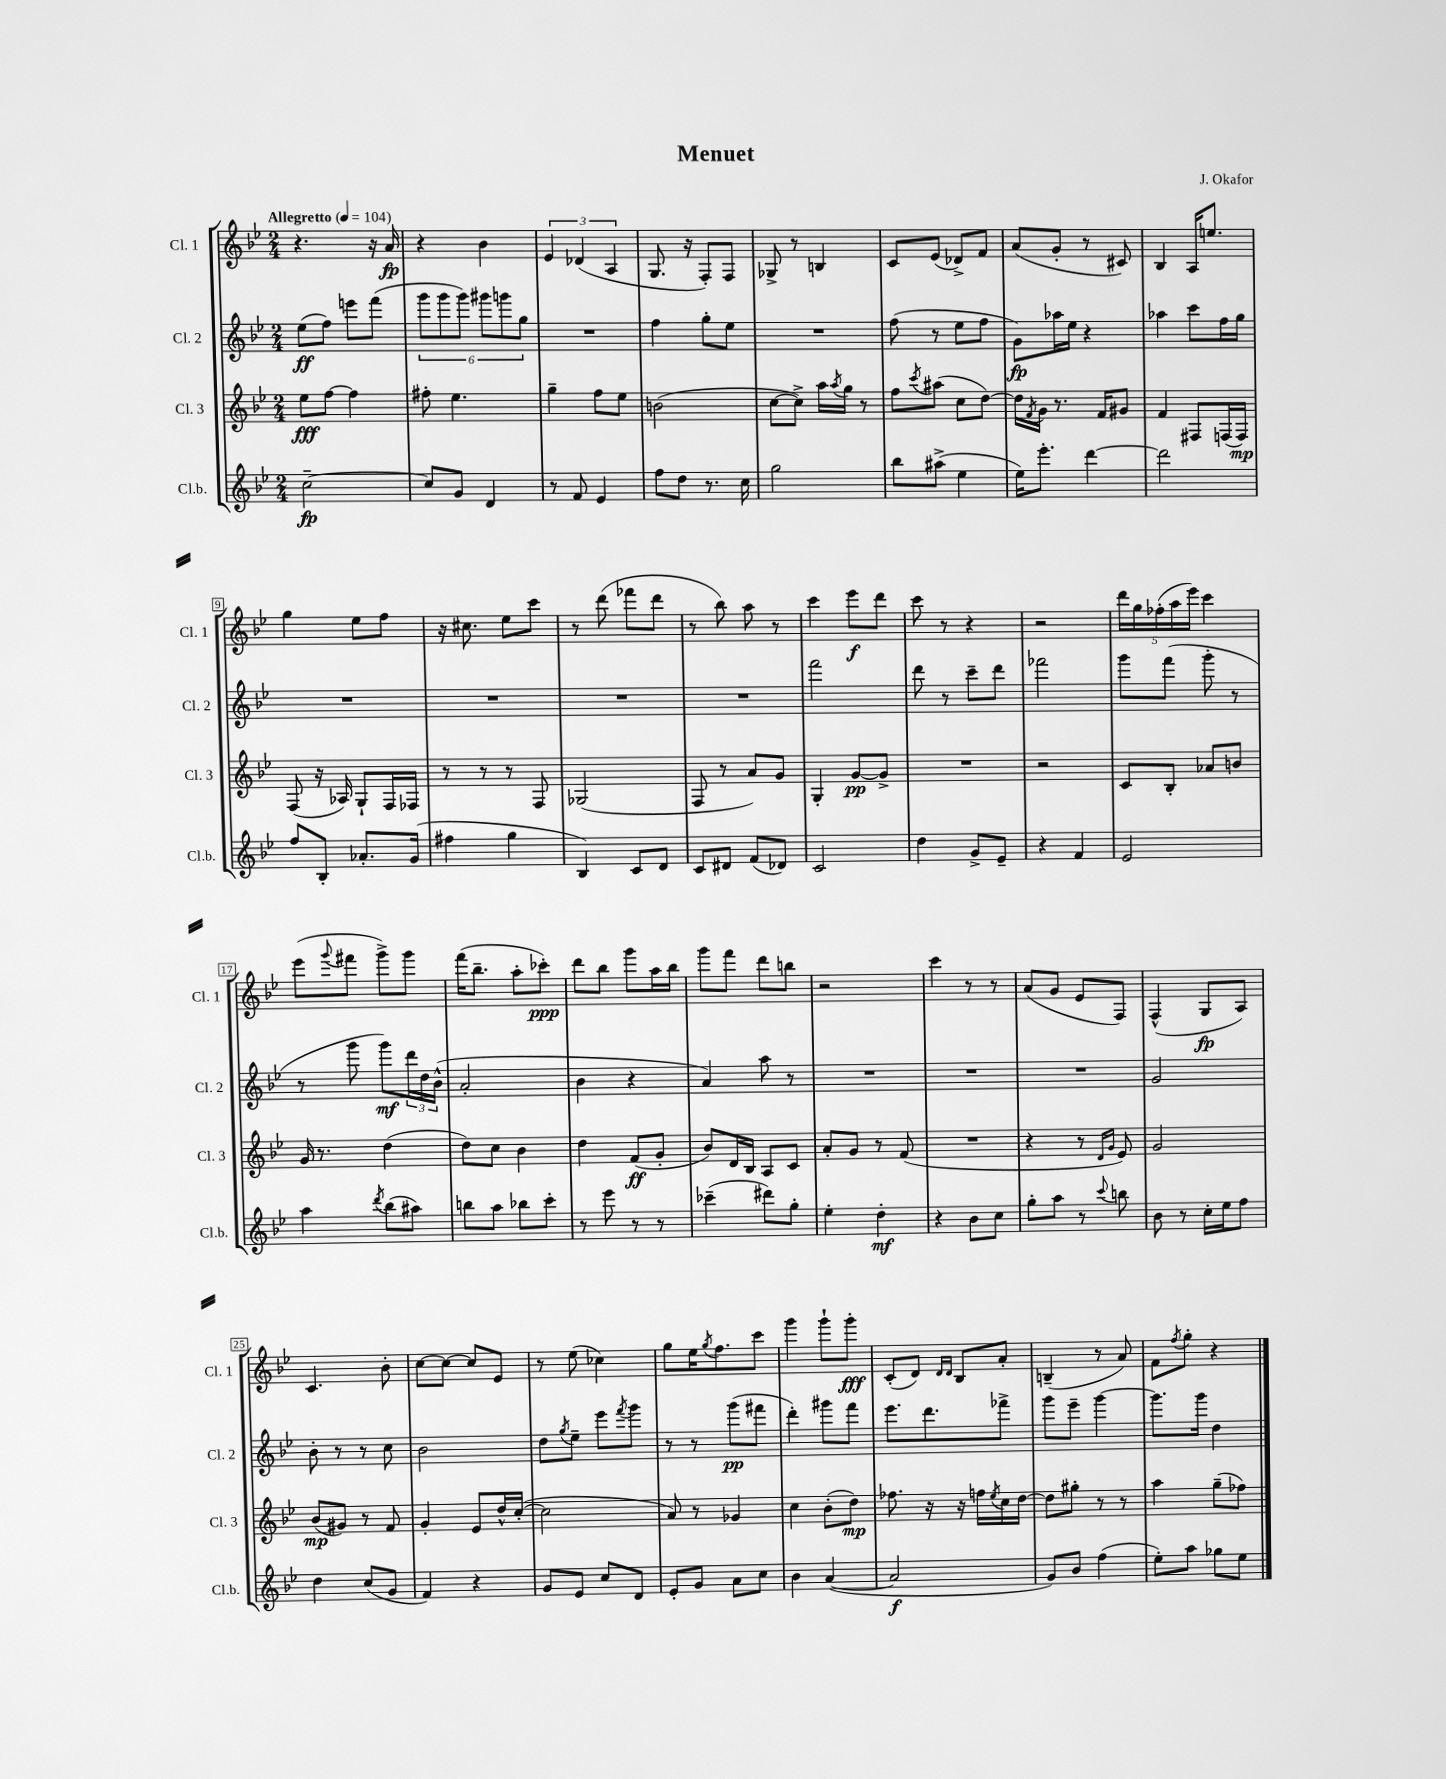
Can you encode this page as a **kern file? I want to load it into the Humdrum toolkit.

**kern	**kern	**kern	**kern
*staff4	*staff3	*staff2	*staff1
*clefG2	*clefG2	*clefG2	*clefG2
*k[b-e-]	*k[b-e-]	*k[b-e-]	*k[b-e-]
*M2/4	*M2/4	*M2/4	*M2/4
*MM104	*MM104	*MM104	*MM104
[2cc~	8ee-	(8ee-	4.r
.	[8ff	8ff)	.
.	4ff]	8eee	.
.	.	(8fff	16r
.	.	.	16a
=	=	=	=
8cc]	8ff#'	12ggg	4r
.	.	12ggg	.
8g	4.ee-	.	.
.	.	12ggg)	.
4d	.	12ggg#	4b-
.	.	12ggg	.
.	.	12gg	.
=	=	=	=
8r	4gg~	2r	6e-
8f	.	.	.
.	.	.	(6d-
4e-	8ff	.	.
.	.	.	6A
.	8ee-	.	.
=	=	=	=
8ff	(2b	4ff	8.G
8dd	.	.	.
.	.	.	16r
8.r	.	8gg'	8F')
.	.	8ee-	8F
16cc	.	.	.
=	=	=	=
2gg	[8cc	2r	8G-^
.	8cc^])	.	8r
.	16aa	.	4B
.	8qaa	.	.
.	16gg	.	.
.	8r	.	.
=	=	=	=
8bb-	8ff	(8ff	8c
.	8qccc	.	.
(8aa#^	(8aa#	8r	(8e-
4ee-	8cc	8ee-	8d-^)
.	[8dd)	8ff	8f
=	=	=	=
16ee-)	16dd]	8g)	(8a
.	8qf	.	.
8.eee-'	16g	.	.
.	8.r	16aa-	8g'
.	.	16ee-	.
[4ddd	.	4r	8r
.	16f	.	.
.	8g#	.	8c#)
=	=	=	=
2ddd]	4f	4aa-	4B-
.	8F#	8ccc	16A
.	.	.	8.ee
.	(16F	16ff	.
.	16F)	16gg	.
=	=	=	=
8ff	(8F	2r	4gg
8B-'	16r	.	.
.	16A-)	.	.
8.a-'	8G`	.	8ee-
.	16F	.	8ff
(16g	16F-	.	.
=	=	=	=
4ff#	8r	2r	16r
.	.	.	8.cc#
.	8r	.	.
4gg	8r	.	8ee-
.	8F	.	8ccc
=	=	=	=
4B-)	(2G-	2r	8r
.	.	.	(8ddd
8c	.	.	8fff-
8d	.	.	8ddd
=	=	=	=
8c	8F	2r	8r
8d#	8r	.	8bb-)
(8f	8a)	.	8aa
8d-)	8g	.	8r
=	=	=	=
2c	4G'	2fff	4ccc
.	[8g	.	8eee-
.	8g^]	.	8ddd
=	=	=	=
4dd	2r	8ddd	8ccc
.	.	8r	8r
8g^	.	8ccc~	4r
8e-~	.	8ddd	.
=	=	=	=
4r	2r	2fff-	2r
4f	.	.	.
=	=	=	=
2e-	8c	8ggg	20ddd
.	.	.	20gg
.	.	.	(20ff-'
.	8B-'	(8fff	.
.	.	.	20aa
.	.	.	20eee-)
.	8a-	8ggg'	4ccc
.	8b	8r	.
=	=	=	=
4aa	16g	8r	(8eee-
.	8.r	.	.
.	.	.	8qqggg
.	.	8ggg	8fff#
8qddd	.	.	.
(8bb-	(4dd	8ggg)	8ggg^)
8aa#)	.	24ddd	8ggg
.	.	24dd	.
.	.	(24b-^^	.
=	=	=	=
8bb	8dd)	2a'	(16fff
.	.	.	8.bb-~
8aa	8cc	.	.
8bb-	4b-	.	8aa'
8ccc'	.	.	8ccc-')
=	=	=	=
8r	4dd	4b-	8ddd
8eee-	.	.	8bb-
8r	(8f	4r	8ggg
8r	8g'	.	16aa
.	.	.	16bb-
=	=	=	=
(4ccc-~	8b-)	4a)	8ggg
.	16d	.	8fff
.	16B-	.	.
8ddd#)	8A	8aa	8ddd
8gg'	8c	8r	8bb
=	=	=	=
4ee-'	8a'	2r	2r
.	8g	.	.
4dd'	8r	.	.
.	(8f	.	.
=	=	=	=
4r	2r	2r	4ccc
8b-	.	.	8r
8cc	.	.	8r
=	=	=	=
8gg'	4r	2r	(8a
8aa	.	.	8g
8r	8r	.	8e-
.	16qqd	.	.
8qqccc	16qqg	.	.
8bb	8e-)	.	8F)
=	=	=	=
8b-	2g	2g	(4F^^
8r	.	.	.
16cc'	.	.	8G
16ee-	.	.	.
8ff	.	.	8A)
=	=	=	=
4dd	(8b-	8b-'	4.c
.	8g#)	8r	.
(8cc	8r	8r	.
8g	8f	8cc	8b-'
=	=	=	=
4f)	4g'	2b-	[8cc
.	.	.	8cc_
4r	8e-	.	8cc]
.	16dd^^	.	8e-
.	([16cc'	.	.
=	=	=	=
8g	2cc]	8dd	8r
.	.	8qgg	.
8e-	.	8ee-~	(8ee-
8cc	.	8eee-	4cc-)
.	.	8qfff	.
8d	.	8ggg	.
=	=	=	=
8e-'	8a)	8r	8gg
8g	8r	8r	16ee-
.	.	.	8qgg
.	.	.	8.ff
8a	4g-	(8ggg	.
8cc	.	8fff#	8ccc
=	=	=	=
4b-	4cc	4ddd')	4ggg
([4a	(8b-'	8ggg#	8ggg`
.	8dd)	8fff	8ggg'
=	=	=	=
2a]	8.ff-	8.eee-	(8c'
.	.	.	8d)
.	16r	8.ddd	.
.	.	.	16qqd
.	.	.	16qqd
.	16r	.	8B-
.	16ff	.	.
.	8qee-	.	.
.	16cc	8fff-^	8a'
.	[16dd	.	.
=	=	=	=
8g)	8dd]	8ggg	(4B~
8b-	8gg#'	8eee-~	.
(4ff	8r	[4ggg	8r
.	8r	.	8a)
=	=	=	=
8ee-')	4aa	8.ggg]	8f
.	.	.	8qff
8aa	.	.	8gg'
.	.	16ggg	.
8gg-	(8gg~	4dd	4r
8ee-	8ff-)	.	.
==	==	==	==
*-	*-	*-	*-
